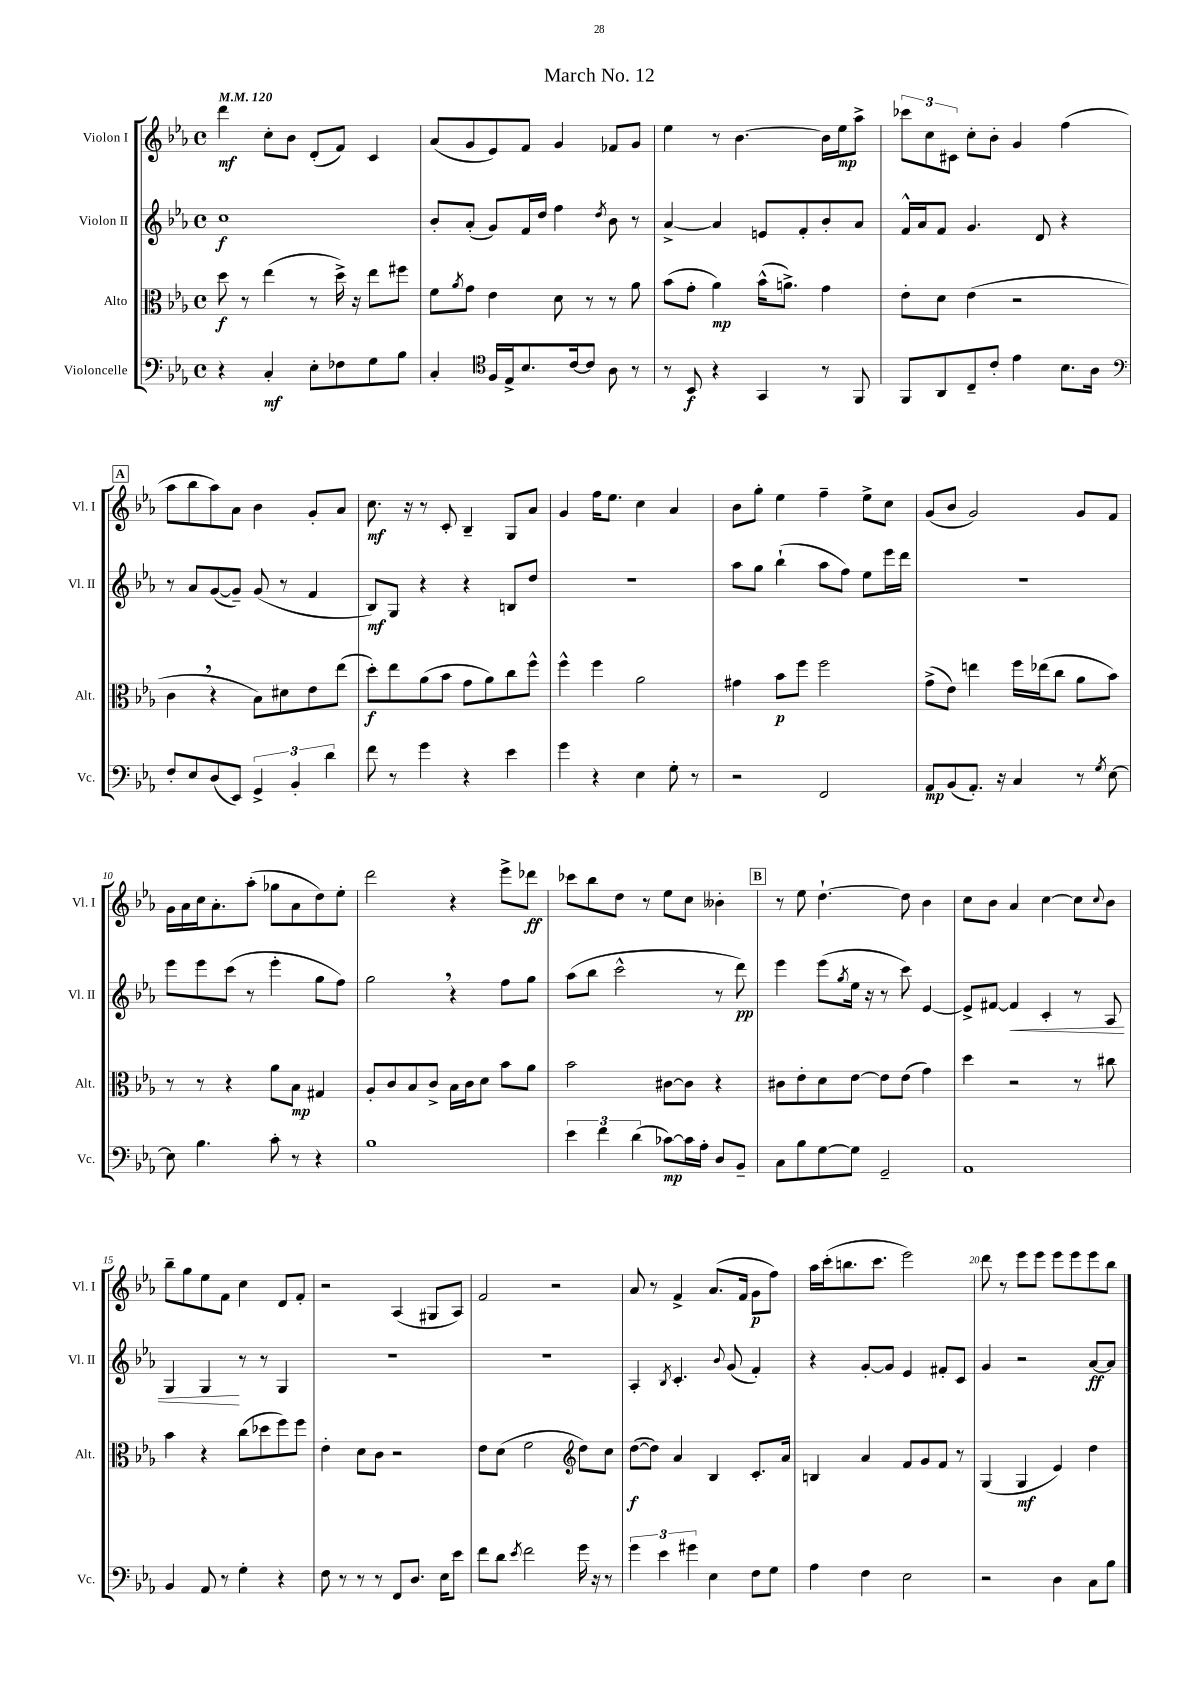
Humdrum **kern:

**kern	**dynam	**kern	**dynam	**kern	**dynam	**kern	**dynam
*part4	*part4	*part3	*part3	*part2	*part2	*part1	*part1
*staff4	*staff4	*staff3	*staff3	*staff2	*staff2	*staff1	*staff1
*I"Violoncelle	*	*I"Alto	*	*I"Violon II	*	*I"Violon I	*
*I'Vc.	*	*I'Alt.	*	*I'Vl. II	*	*I'Vl. I	*
*clefF4	*	*clefC3	*	*clefG2	*	*clefG2	*
*k[b-e-a-]	*	*k[b-e-a-]	*	*k[b-e-a-]	*	*k[b-e-a-]	*
*M4/4	*	*M4/4	*	*M4/4	*	*M4/4	*
*met(c)	*	*met(c)	*	*met(c)	*	*met(c)	*
*MM120	*	*MM120	*	*MM120	*	*MM120	*
=1	=1	=1	=1	=1	=1	=1	=1
4r	.	8dd\	f	1cc	f	4ddd\	mf
.	.	8r	.	.	.	.	.
4C'/	mf	(4ee-\	.	.	.	8cc'\L	.
.	.	.	.	.	.	8b-\J	.
8E-'\L	.	8r	.	.	.	(8d'/L	.
8F-X\	.	16dd^\)	.	.	.	8f/J)	.
.	.	16r	.	.	.	.	.
8G\	.	8ee-\L	.	.	.	4c/	.
8B-\J	.	8ff#X\J	.	.	.	.	.
=2	=2	=2	=2	=2	=2	=2	=2
4C'/	.	8f\L	.	8b-'/L	.	(8a-/L	.
.	.	8qa-/	.	.	.	.	.
.	.	8g\J	.	(8a-'/J	.	8g/	.
*clefC4	*	*	*	*	*	*	*
16F/LL	.	4e-\	.	8g/L)	.	8e-/)	.
16E-^/J	.	.	.	.	.	.	.
8.B-/	.	.	.	16f/L	.	8f/J	.
.	.	.	.	16dd/JJ	.	.	.
.	.	8d\	.	4ff\	.	4g/	.
[16c/k	.	.	.	.	.	.	.
8c/J]	.	8r	.	.	.	.	.
.	.	.	.	8qdd/	.	.	.
8A-\	.	8r	.	8b-\	.	8f-X/L	.
8r	.	8a-\	.	8r	.	8g/J	.
=3	=3	=3	=3	=3	=3	=3	=3
8r	.	(8b-\L	.	[4a-^/	.	4ee-\	.
8BB-/	f	8g'\J	.	.	.	.	.
4r	.	4a-\)	mp	4a-/]	.	8r	.
.	.	.	.	.	.	[4.b-\	.
4GG/	.	(16b-^^\KL	.	8en/L	.	.	.
.	.	8.an^\J)	.	.	.	.	.
.	.	.	.	8f'/	.	.	.
8r	.	4g\	.	8b-'/	.	16b-\LL]	.
.	.	.	.	.	.	16ee-\J	mp
8FF/	.	.	.	8a-/J	.	8aa-^\J	.
=4	=4	=4	=4	=4	=4	=4	=4
8FF/L	.	8e-'\L	.	16f^^/LL	.	12ccc-X\L	.
.	.	.	.	16a-/J	.	.	.
.	.	.	.	.	.	12cc\	.
8AA-/	.	8d\J	.	8f/J	.	.	.
.	.	.	.	.	.	12c#X\J	.
8C~/	.	(4e-\	.	4.g/	.	8cc'\L	.
8c'/J	.	.	.	.	.	8b-'\J	.
4e-\	.	2r	.	.	.	4g/	.
.	.	.	.	8d/	.	.	.
8.B-\L	.	.	.	4r	.	(4ff\	.
16A-\Jk	.	.	.	.	.	.	.
!!LO:LB:g=z
!!LO:REH:place=s1:t=A
=5	=5	=5	=5	=5	=5	=5	=5
*clefF4	*	*	*	*	*	*	*
8F'/L	.	4c,\	.	8r	.	8aa-\L	.
8E-/	.	.	.	8a-/L	.	8bb-\	.
(8D/	.	4r	.	([8g/	.	8aa-\)	.
8EE-/J)	.	.	.	8g~/J])	.	8a-\J	.
6GG^/	.	8B-\L)	.	(8g/	.	4b-\	.
.	.	8d#X\	.	8r	.	.	.
6BB-'/	.	.	.	.	.	.	.
.	.	8e-\	.	4f/	.	8g'/L	.
6d\	.	.	.	.	.	.	.
.	.	(8ee-\J	.	.	.	8a-/J	.
=6	=6	=6	=6	=6	=6	=6	=6
8f\	.	8dd'\L)	f	8B-/L)	mf	8.cc\	mf
8r	.	8ee-\	.	8G/J	.	.	.
.	.	.	.	.	.	16r	.
4g\	.	(8a-\	.	4r	.	8r	.
.	.	8b-\J	.	.	.	8c'/	.
4r	.	8g\L	.	4r	.	4B-~/	.
.	.	8a-\)	.	.	.	.	.
4e-\	.	8cc\	.	8Bn/L	.	8G/L	.
.	.	8ff^^\J	.	8dd/J	.	8a-/J	.
=7	=7	=7	=7	=7	=7	=7	=7
4g\	.	4ff^^\	.	1r	.	4g/	.
4r	.	4ff\	.	.	.	16ff\KL	.
.	.	.	.	.	.	8.ee-\J	.
4E-\	.	2a-\	.	.	.	4cc\	.
8G'\	.	.	.	.	.	4a-/	.
8r	.	.	.	.	.	.	.
=8	=8	=8	=8	=8	=8	=8	=8
2r	.	4g#X\	.	8aa-\L	.	8b-\L	.
.	.	.	.	8gg\J	.	8gg'\J	.
.	.	8b-\L	p	(4bb-`\	.	4ee-\	.
.	.	8ff\J	.	.	.	.	.
2FF/	.	2ff\	.	8aa-\L	.	4ff~\	.
.	.	.	.	8ff\J)	.	.	.
.	.	.	.	8ee-\L	.	8ee-^\L	.
.	.	.	.	16eee-\L	.	8cc\J	.
.	.	.	.	16ddd\JJ	.	.	.
=9	=9	=9	=9	=9	=9	=9	=9
8AA-/L	mp	(8g^\L	.	1r	.	(8g/L	.
(8BB-/	.	8e-\J)	.	.	.	8b-/J	.
8.AA-'/J)	.	4een\	.	.	.	2g/)	.
16r	.	.	.	.	.	.	.
4C/	.	16ff\LL	.	.	.	.	.
.	.	(16ee-X\J	.	.	.	.	.
.	.	8cc\J	.	.	.	.	.
8r	.	8a-\L	.	.	.	8g/L	.
8qG/	.	.	.	.	.	.	.
[8E-\	.	8b-\J)	.	.	.	8f/J	.
!!LO:LB:g=z
=10	=10	=10	=10	=10	=10	=10	=10
8E-\]	.	8r	.	8eee-\L	.	16g\LL	.
.	.	.	.	.	.	16a-\	.
4.B-\	.	8r	.	8eee-\	.	16cc\J	.
.	.	.	.	.	.	8.a-'\	.
.	.	4r	.	(8ccc\J	.	.	.
.	.	.	.	8r	.	(8aa-'\J	.
8c'\	.	8a-\L	.	4eee-'\	.	8gg-X\L	.
8r	.	8B-\J	mp	.	.	8a-\	.
4r	.	4G#X/	.	8gg\L	.	8dd\)	.
.	.	.	.	8ff\J)	.	8ee-'\J	.
=11	=11	=11	=11	=11	=11	=11	=11
1B-	.	8A-'/L	.	2gg,\	.	2ddd\	.
.	.	8c/	.	.	.	.	.
.	.	8B-/	.	.	.	.	.
.	.	8c^/J	.	.	.	.	.
.	.	16B-\LL	.	4r	.	4r	.
.	.	16c\J	.	.	.	.	.
.	.	8d\J	.	.	.	.	.
.	.	8b-\L	.	8ff\L	.	8eee-^\L	.
.	.	8a-\J	.	8gg\J	.	8ddd-X\J	ff
=12	=12	=12	=12	=12	=12	=12	=12
6e-\	.	2b-\	.	(8aa-\L	.	8ccc-X\L	.
.	.	.	.	8bb-\J	.	8bb-\	.
6f\	.	.	.	.	.	.	.
.	.	.	.	2ccc^^\	.	8dd\J	.
(6d\	.	.	.	.	.	.	.
.	.	.	.	.	.	8r	.
[8c-X\L)	mp	[8c#X\L	.	.	.	8ee-\L	.
16c-\L]	.	8c#\J]	.	.	.	8cc\J	.
16A-'\JJ	.	.	.	.	.	.	.
8D/L	.	4r	.	8r	.	4b--X'\	.
8BB-~/J	.	.	.	8ddd\)	pp	.	.
!!LO:REH:place=s1:t=B
=13	=13	=13	=13	=13	=13	=13	=13
8C\L	.	8c#X\L	.	4eee-\	.	8r	.
8B-\	.	8e-'\	.	.	.	8ee-\	.
[8G\	.	8d\	.	(8eee-\L	.	[4.dd`\	.
.	.	.	.	8qgg/	.	.	.
8G\J]	.	[8e-\J	.	16ee-\Jk	.	.	.
.	.	.	.	16r	.	.	.
2GG~/	.	8e-\L]	.	8r	.	.	.
.	.	(8e-\J	.	8ccc\)	.	8dd\]	.
.	.	4g\)	.	[4e-/	.	4b-\	.
=14	=14	=14	=14	=14	=14	=14	=14
1AA-	.	4dd\	.	8e-^/L]	.	8cc\L	.
.	.	.	.	[8f#X/J	.	8b-\J	.
!	!	!	!	!	!LO:HP:b	!	!
.	.	2r	.	4f#/]	<	4a-/	.
.	.	.	.	4c'/	.	[4cc\	.
.	.	8r	.	8r	.	8cc\L]	.
.	.	.	.	.	.	8qqcc/	.
.	.	8cc#X\	.	8A-/	.	8b-\J	.
!!LO:LB:g=z
=15	=15	=15	=15	=15	=15	=15	=15
4BB-/	.	4b-\	.	4G/	.	8bb-~\L	.
.	.	.	.	.	.	8gg\	.
8AA-/	.	4r	.	4G/	.	8ee-\	.
8r	.	.	.	.	.	8f\J	.
4G'\	.	(8cc\L	.	8r	[	4cc\	.
.	.	8dd-X\	.	8r	.	.	.
4r	.	8ff\)	.	4G/	.	8d/L	.
.	.	8ff\J	.	.	.	8f'/J	.
=16	=16	=16	=16	=16	=16	=16	=16
8F\	.	4e-'\	.	1r	.	2r	.
8r	.	.	.	.	.	.	.
8r	.	8d\L	.	.	.	.	.
8r	.	8c\J	.	.	.	.	.
8FF/L	.	2r	.	.	.	(4A-/	.
8.D/J	.	.	.	.	.	.	.
.	.	.	.	.	.	8G#X/L	.
16E-\KL	.	.	.	.	.	.	.
8e-\J	.	.	.	.	.	8A-/J)	.
=17	=17	=17	=17	=17	=17	=17	=17
8f\L	.	8e-\L	.	1r	.	2f/	.
8d\J	.	(8d\J	.	.	.	.	.
8qe-/	.	.	.	.	.	.	.
2f\	.	2f\	.	.	.	.	.
.	.	.	.	.	.	2r	.
*	*	*clefG2	*	*	*	*	*
16g\	.	8dd\L)	.	.	.	.	.
16r	.	.	.	.	.	.	.
8r	.	8cc\J	.	.	.	.	.
=18	=18	=18	=18	=18	=18	=18	=18
6g\	.	([8dd\L	f	4A-'/	.	8a-/	.
.	.	8dd\J])	.	.	.	8r	.
6e-\	.	.	.	.	.	.	.
.	.	.	.	8qB-/	.	.	.
.	.	4a-/	.	4.c'/	.	4f^/	.
6g#X\	.	.	.	.	.	.	.
4E-\	.	4B-/	.	.	.	(8.a-/L	.
.	.	.	.	8qqb-/	.	.	.
.	.	.	.	(8g/	.	.	.
.	.	.	.	.	.	16f/Jk	.
8F\L	.	8.c'/L	.	4f'/)	.	8g\L	p
8G\J	.	.	.	.	.	8ff\J)	.
.	.	16a-/Jk	.	.	.	.	.
=19	=19	=19	=19	=19	=19	=19	=19
4A-\	.	4Bn/	.	4r	.	16aa-\LL	.
.	.	.	.	.	.	(16ccc'\J	.
.	.	.	.	.	.	8.bbn\	.
4F\	.	4a-/	.	[8g'/L	.	.	.
.	.	.	.	.	.	8.ccc\J	.
.	.	.	.	8g/J]	.	.	.
2E-\	.	8f/L	.	4e-/	.	2eee-\)	.
.	.	8g/	.	.	.	.	.
.	.	8f/J	.	8f#X'/L	.	.	.
.	.	8r	.	8c/J	.	.	.
=20	=20	=20	=20	=20	=20	=20	=20
2r	.	(4G/	.	4g/	.	8ddd\	.
.	.	.	.	.	.	8r	.
.	.	4G/	mf	2r	.	8eee-\L	.
.	.	.	.	.	.	8eee-\J	.
4D\	.	4e-/)	.	.	.	8eee-\L	.
.	.	.	.	.	.	8eee-\	.
8C\L	.	4dd\	.	[8a-/L	ff	8eee-\	.
8B-\J	.	.	.	8a-/J]	.	8bb-\J	.
==	==	==	==	==	==	==	==
*-	*-	*-	*-	*-	*-	*-	*-
